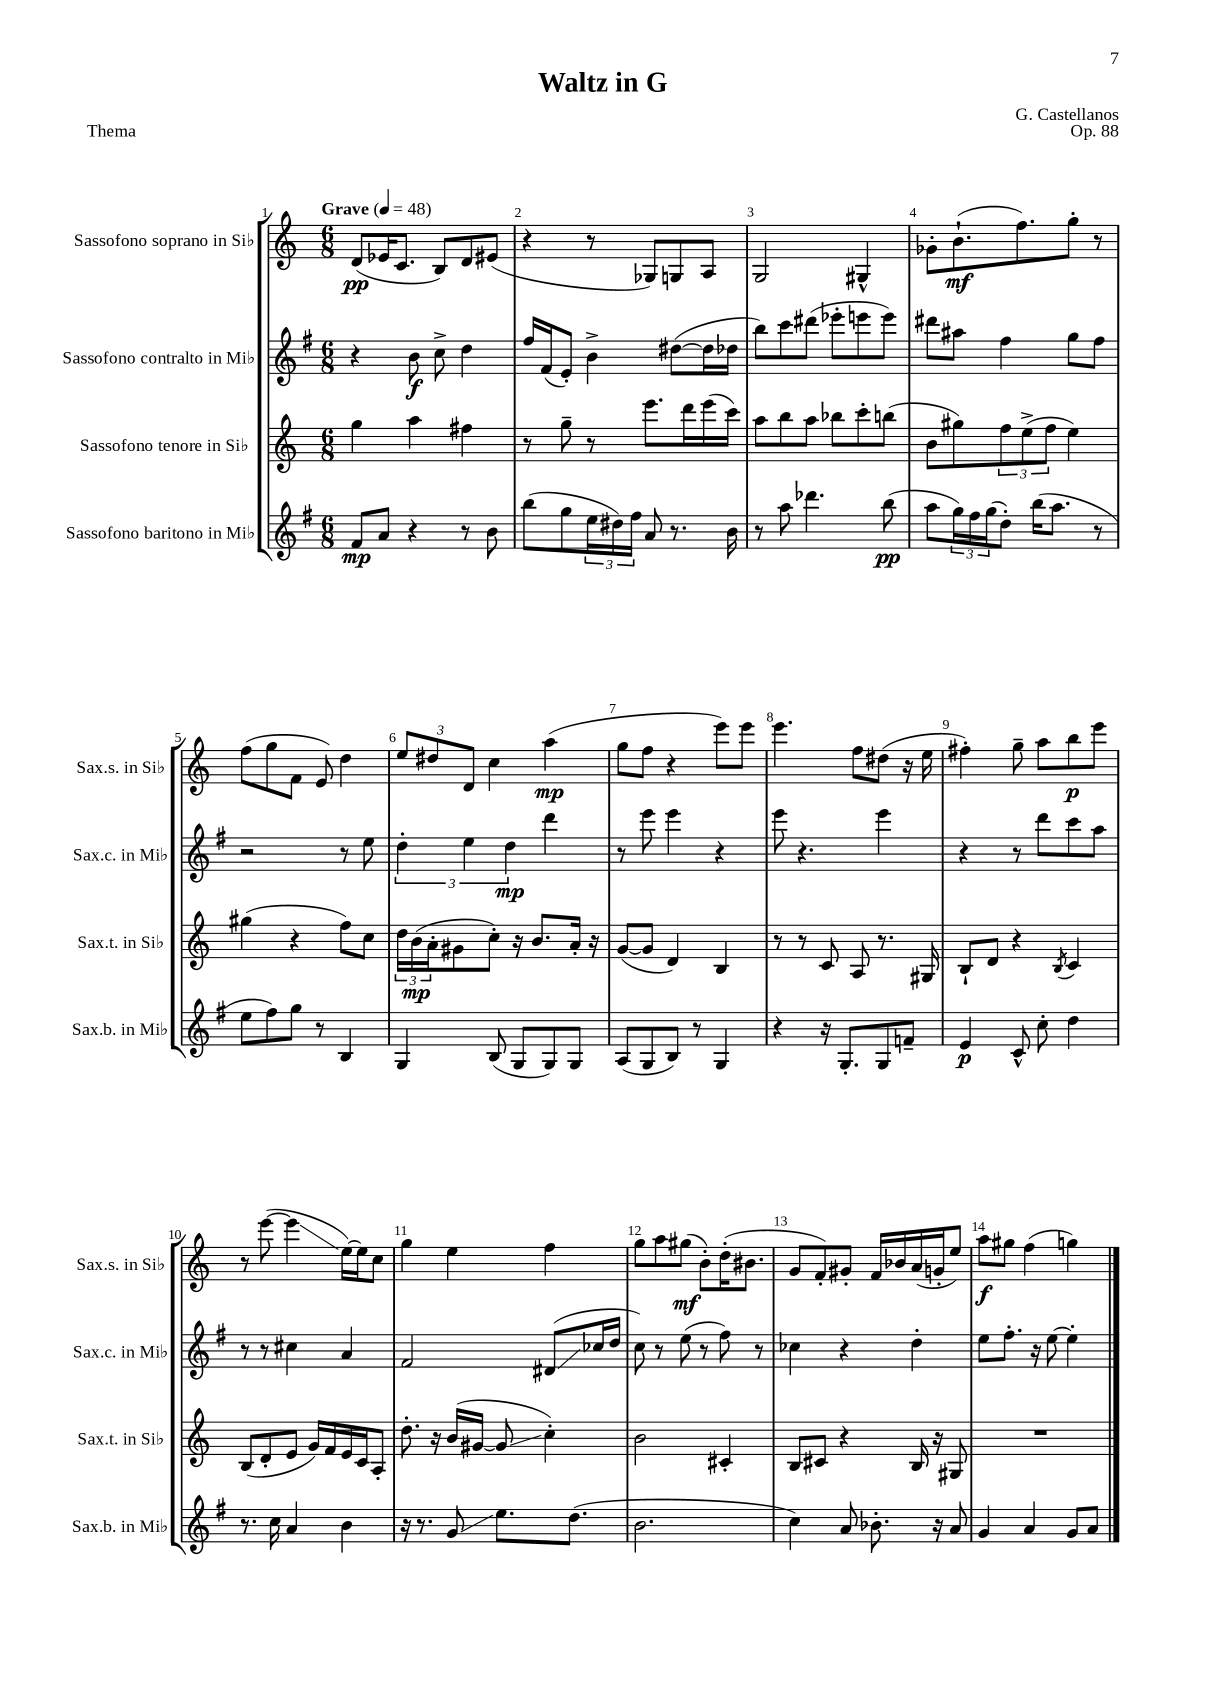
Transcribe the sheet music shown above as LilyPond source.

\header { title = "Waltz in G" composer = "G. Castellanos" opus = "Op. 88" piece = "Thema" }
<<
\new StaffGroup <<
\new Staff = "s0" \with { instrumentName = "Sassofono soprano in Sib" shortInstrumentName = "Sax.s. in Sib" } {
    \clef treble \key c \major \numericTimeSignature \time 6/8 \tempo "Grave" 4 = 48
    d'8\pp( ees'16 c'8. b8) d'8 eis'8( |
    r4 r8 ges8) g8 a8 |
    g2 gis4-^ |
    ges'8-. b'8.-!\mf( f''8.) g''8-. r8 |
    f''8( g''8 f'8 e'8) d''4 |
    \tuplet 3/2 { e''8 dis''8 d'8 } c''4 a''4\mp( |
    g''8 f''8 r4 e'''8) e'''8 |
    e'''4. f''8 dis''8( r16 e''16 |
    fis''4-.) g''8-- a''8 b''8\p e'''8 |
    r8 e'''8~( e'''4\glissando e''16~) e''16 c''8 |
    g''4 e''4 f''4 |
    g''8 a''8 gis''8\mf( b'8-.) d''16-.( bis'8. |
    g'8 f'8-.) gis'8-. f'16 bes'16 a'16( g'16-. e''8) |
    a''8\f gis''8 f''4( g''4) \bar "|." |
}
\new Staff = "s1" \with { instrumentName = "Sassofono contralto in Mib" shortInstrumentName = "Sax.c. in Mib" } {
    \clef treble \key g \major \numericTimeSignature \time 6/8
    r4 b'8\f c''8-> d''4 |
    fis''16 fis'16( e'8-.) b'4-> dis''8~( dis''16 des''16 |
    b''8) c'''8 dis'''8( ees'''8-. e'''8 e'''8) |
    dis'''8 ais''8 fis''4 g''8 fis''8 |
    r2 r8 e''8 |
    \tuplet 3/2 { d''4-. e''4 d''4\mp } d'''4 |
    r8 e'''8 e'''4 r4 |
    e'''8 r4. e'''4 |
    r4 r8 d'''8 c'''8 a''8 |
    r8 r8 cis''4 a'4 |
    fis'2 dis'8\glissando( ces''16 d''16 |
    c''8) r8 e''8( r8 fis''8) r8 |
    ces''4 r4 d''4-. |
    e''8 fis''8.-. r16 e''8~ e''4-. \bar "|." |
}
\new Staff = "s2" \with { instrumentName = "Sassofono tenore in Sib" shortInstrumentName = "Sax.t. in Sib" } {
    \clef treble \key c \major \numericTimeSignature \time 6/8
    g''4 a''4 fis''4 |
    r8 g''8-- r8 e'''8. d'''16 e'''16( c'''16) |
    a''8 b''8 a''8 bes''8 c'''8-. b''8( |
    b'8 gis''8) \tuplet 3/2 { f''8 e''8->( f''8 } e''4) |
    gis''4( r4 f''8) c''8 |
    \tuplet 3/2 { d''16 b'16\mp( a'16-. } gis'8 c''8-.) r16 b'8. a'16-. r16 |
    g'8~( g'8 d'4) b4 |
    r8 r8 c'8 a8 r8. gis16 |
    b8-! d'8 r4 \acciaccatura { b8 } c'4 |
    b8( d'8-. e'8 g'16) f'16 e'16 c'16 a8-. |
    d''8.-. r16 b'16( gis'16~ gis'8\glissando c''4-.) |
    b'2 cis'4-. |
    b8 cis'8 r4 b16 r16 gis8 |
    R2. \bar "|." |
}
\new Staff = "s3" \with { instrumentName = "Sassofono baritono in Mib" shortInstrumentName = "Sax.b. in Mib" } {
    \clef treble \key g \major \numericTimeSignature \time 6/8
    fis'8\mp a'8 r4 r8 b'8 |
    b''8( g''8 \tuplet 3/2 { e''16 dis''16) fis''16 } a'8 r8. b'16 |
    r8 a''8 des'''4. b''8\pp( |
    a''8 \tuplet 3/2 { g''16) fis''16 g''16( } d''8-.) b''16( a''8. r8 |
    e''8 fis''8) g''8 r8 b4 |
    g4 b8( g8 g8) g8 |
    a8( g8 b8) r8 g4 |
    r4 r16 g8.-. g8 f'8-- |
    e'4\p c'8-^ c''8-. d''4 |
    r8. c''16 a'4 b'4 |
    r16 r8. g'8\glissando e''8. d''8.( |
    b'2. |
    c''4) a'8 bes'8.-. r16 a'8 |
    g'4 a'4 g'8 a'8 \bar "|." |
}
>>
>>
\layout { \context { \Score \override BarNumber.break-visibility = ##(#f #t #t) barNumberVisibility = #all-bar-numbers-visible } }
